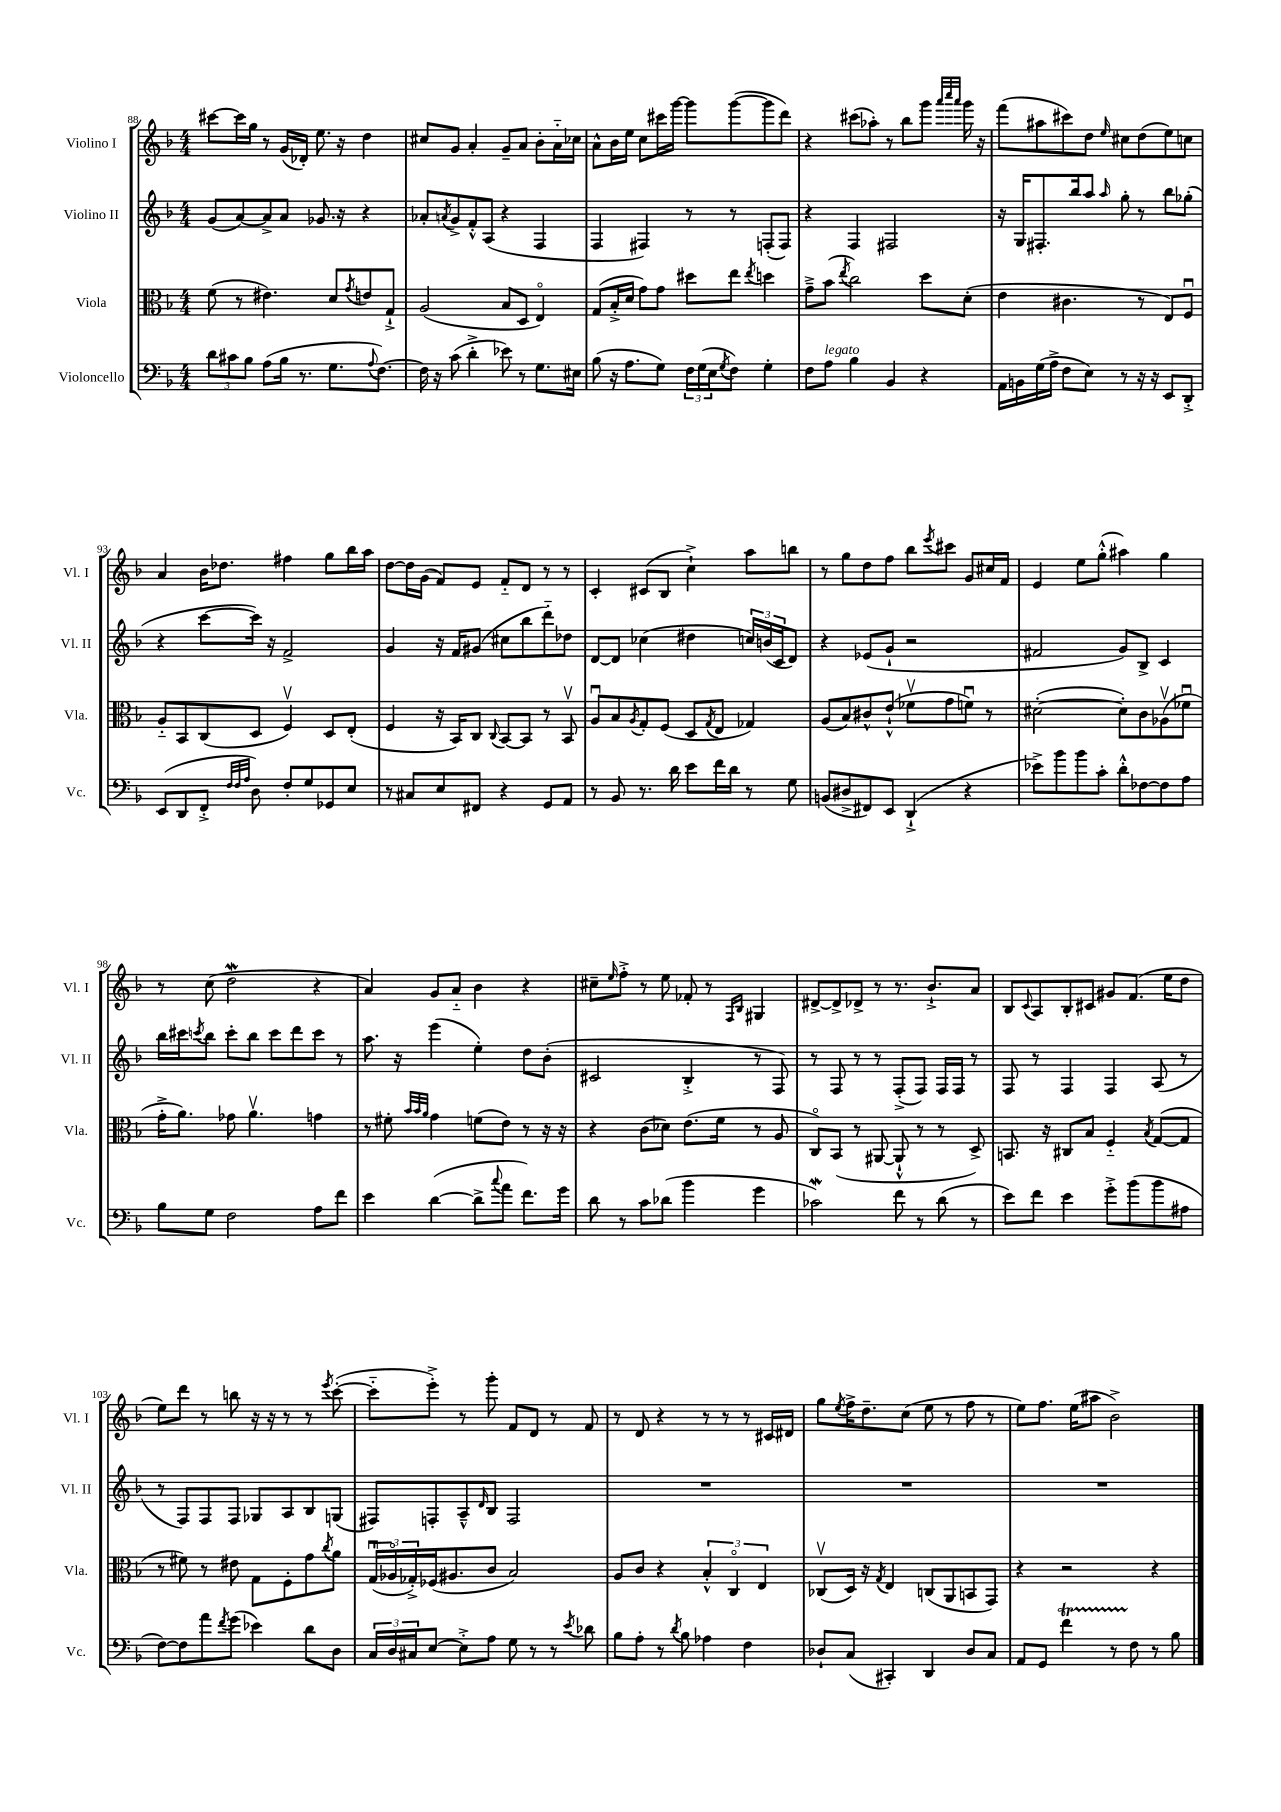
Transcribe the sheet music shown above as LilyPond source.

<<
\new StaffGroup <<
\new Staff = "s0" \with { instrumentName = "Violino I" shortInstrumentName = "Vl. I" } {
    \clef treble \key f \major \numericTimeSignature \time 4/4
    cis'''8~ cis'''16 g''16 r8 g'16( des'16-.) e''8. r16 d''4 |
    cis''8 g'8 a'4-. g'8-- a'8 bes'8-. a'16-_ ces''16 |
    a'8-^ bes'16 e''16 c''8 cis'''16 g'''16~ g'''8 g'''8~( g'''8 d'''8) |
    r4 cis'''8( aes''8-.) r8 bes''8 g'''8 \grace { a'''32 c''''32 a'''32 } g'''16 r16 |
    f'''8( ais''8 cis'''8) d''8 \grace { e''16 } cis''8 d''8( e''8) c''8 |
    a'4 bes'16 des''8. fis''4 g''8 bes''16 a''16 |
    d''8~ d''16 g'16( f'8) e'8 f'8-_ d'8 r8 r8 |
    c'4-. cis'8( bes8 c''4-!->) a''8 b''8 |
    r8 g''8 d''8 f''8 bes''8 \acciaccatura { e'''8 } cis'''8 g'8 cis''16 f'16 |
    e'4 e''8 g''8-.-^( ais''4) g''4 |
    r8 c''8( d''2\mordent r4 |
    a'4) g'8 a'8-_ bes'4 r4 |
    cis''8-- \grace { e''16 } f''8-.-> r8 e''8 fes'8-. r8 \grace { f16 bes16 } gis4 |
    dis'8~-> dis'8-> des'8-> r8 r8. bes'8.-!-> a'8 |
    bes8 \appoggiatura { c'8 } a8 bes8-. cis'8 gis'8 f'8.( e''16 d''8 |
    e''8) d'''8 r8 b''8 r16 r16 r8 r8 \acciaccatura { e'''8 } c'''8~-.( |
    c'''8-_ e'''8-.->) r8 g'''8-. f'8 d'8 r8 f'8 |
    r8 d'8 r4 r8 r8 r8 cis'16 dis'16 |
    g''8 \acciaccatura { e''8 } f''16-> d''8.-- c''8( e''8 r8 f''8 r8 |
    e''8) f''8. e''16( ais''8 bes'2->) \bar "|." |
}
\new Staff = "s1" \with { instrumentName = "Violino II" shortInstrumentName = "Vl. II" } {
    \clef treble \key f \major \numericTimeSignature \time 4/4
    g'8( a'8~) a'8-> a'8 ges'8. r16 r4 |
    aes'8-. \acciaccatura { a'8 } g'8-> f'8-.-^ a8( r4 f4 |
    f4 fis4) r8 r8 f8-.( f8) |
    r4 f4 fis2 |
    r16 g16 fis8.-. bes''16 a''8 \grace { a''16 } g''8-. r8 bes''8 ges''8-.( |
    r4 c'''8~ c'''16) r16 f'2-> |
    g'4 r16 f'16 gis'8( cis''8 bes''8 d'''8-_) des''8 |
    d'8~ d'8 ces''4( dis''4 \tuplet 3/2 { c''16) b'16( c'16 } d'8) |
    r4 ees'8( g'8-! r2 |
    fis'2 g'8) bes8-> c'4 |
    bes''16 cis'''16 \acciaccatura { c'''8 } bes''8 c'''8-. bes''8 c'''8 d'''8 c'''8 r8 |
    a''8. r16 e'''4( e''4-.) d''8 bes'8-.( |
    cis'2 bes4-.-> r8 f8) |
    r8 f8 r8 r8 f8-.->( f8) f16 f16 r8 |
    f8 r8 f4 f4 a8( r8 |
    r8 f8) f8 f8 ges8 a8 bes8 g8( |
    fis8) f8-. a8---^ \grace { d'16 } bes8 f2 |
    R1 |
    R1 |
    R1 \bar "|." |
}
\new Staff = "s2" \with { instrumentName = "Viola" shortInstrumentName = "Vla." } {
    \clef alto \key f \major \numericTimeSignature \time 4/4
    f'8( r8 eis'4.) d'8 \acciaccatura { g'8 } e'8 g8-!-> |
    a2( bes8 d8 e4\flageolet) |
    g8( bes16-.-> d'16 g'8) g'8 dis''8 e''8 \acciaccatura { e''8 } d''4 |
    g'8---> bes'8( \acciaccatura { e''8 } c''2) d''8 d'8-.( |
    e'4 cis'4. r8 e8) f8\downbow |
    a8-_ bes,8 c8( d8 f4\upbow) d8 e8-.( |
    f4 r16 bes,16) c8 \appoggiatura { c8 } bes,8~ bes,8 r8 bes,8\upbow |
    a8\downbow bes8 \acciaccatura { a8 } g8-. f8( d8 \acciaccatura { g8 } e8 ges4) |
    a8( bes8) cis'8-^ e'8-!-^( fes'8\upbow g'8 f'8\downbow) r8 |
    dis'2~-.( dis'8-.) c'8 aes8\upbow( fes'8\downbow |
    g'16-.-> a'8.) ges'8 a'4.\upbow g'4 |
    r8 fis'8-. \grace { bes'32 bes'32 a'32 } g'4 f'8( e'8) r8 r16 r16 |
    r4 c'8( des'8) e'8.( f'16 r8 a8 |
    c8\flageolet) bes,8( r8 ais,8~ ais,8-!-^ r8 r8 d8->) |
    b,8. r16 cis8 bes8 f4-_ \acciaccatura { bes8 } g8~( g8 |
    r8 fis'8) r8 eis'8 g8 f8-. g'8 \acciaccatura { c''8 } a'8 |
    \tuplet 3/2 { g16\downbow( aes16\flageolet ges16-.->) } fes16( ais8. c'8 bes2) |
    a8 c'8 r4 \tuplet 3/2 { bes4-.-^ c4\flageolet e4 } |
    ces8\upbow( d16) r16 \acciaccatura { g8 } e4 c8( a,8 b,8 g,8) |
    r4 r2 r4 \bar "|." |
}
\new Staff = "s3" \with { instrumentName = "Violoncello" shortInstrumentName = "Vc." } {
    \clef bass \key f \major \numericTimeSignature \time 4/4
    \tuplet 3/2 { d'8 cis'8 bes8 } a8( bes16 r8. g8. \appoggiatura { a8 } f8.~) |
    f16 r16 c'8( d'4-.-> ees'8) r8 g8. eis16 |
    bes8( r16 a8. g8) \tuplet 3/2 { f16 g16( e16 } \acciaccatura { g8 } f8) g4-. |
    f8 a8^\markup { \italic "legato" } bes4 bes,4 r4 |
    a,16 b,16 g16( a16-> f8 e8) r8 r16 r16 e,8 d,8-.-> |
    e,8( d,8 f,8-.-> \grace { f32 f32 a32 } d8) f8-. g8 ges,8 e8 |
    r8 cis8 e8 fis,8 r4 g,8 a,8 |
    r8 bes,8 r8. d'16 e'8 f'16 d'16 r8 g8 |
    b,8( dis8-> fis,8) e,8 d,4-!->( r4 |
    ees'8->) bes'8 bes'8 c'8-. d'8-.-^ fes8~ fes8 a8 |
    bes8 g8 f2 a8 f'8 |
    e'4 d'4~( d'8-> \appoggiatura { c''8 } a'8 f'8.) g'16 |
    d'8 r8 c'8 des'8( bes'4 g'4 |
    ces'2\mordent) f'8 r8 d'8( r8 |
    e'8) f'8 e'4 g'8-.-> bes'8( bes'8 ais8 |
    f8~) f8 a'8 \acciaccatura { f'8 } g'8( ees'4) d'8 d8 |
    \tuplet 3/2 { c16 d16 cis16 } e8~ e8-.-> a8 g8 r8 r8 \acciaccatura { e'8 } des'8 |
    bes8 a8-. r8 \acciaccatura { d'8 } bes8 aes4 f4 |
    des8-! c8( cis,4-.) d,4 des8 c8 |
    a,8 g,8 f'4\startTrillSpan r8 f8\stopTrillSpan r8 bes8 \bar "|." |
}
>>
>>
\layout { \context { \Score currentBarNumber = #88 } }
